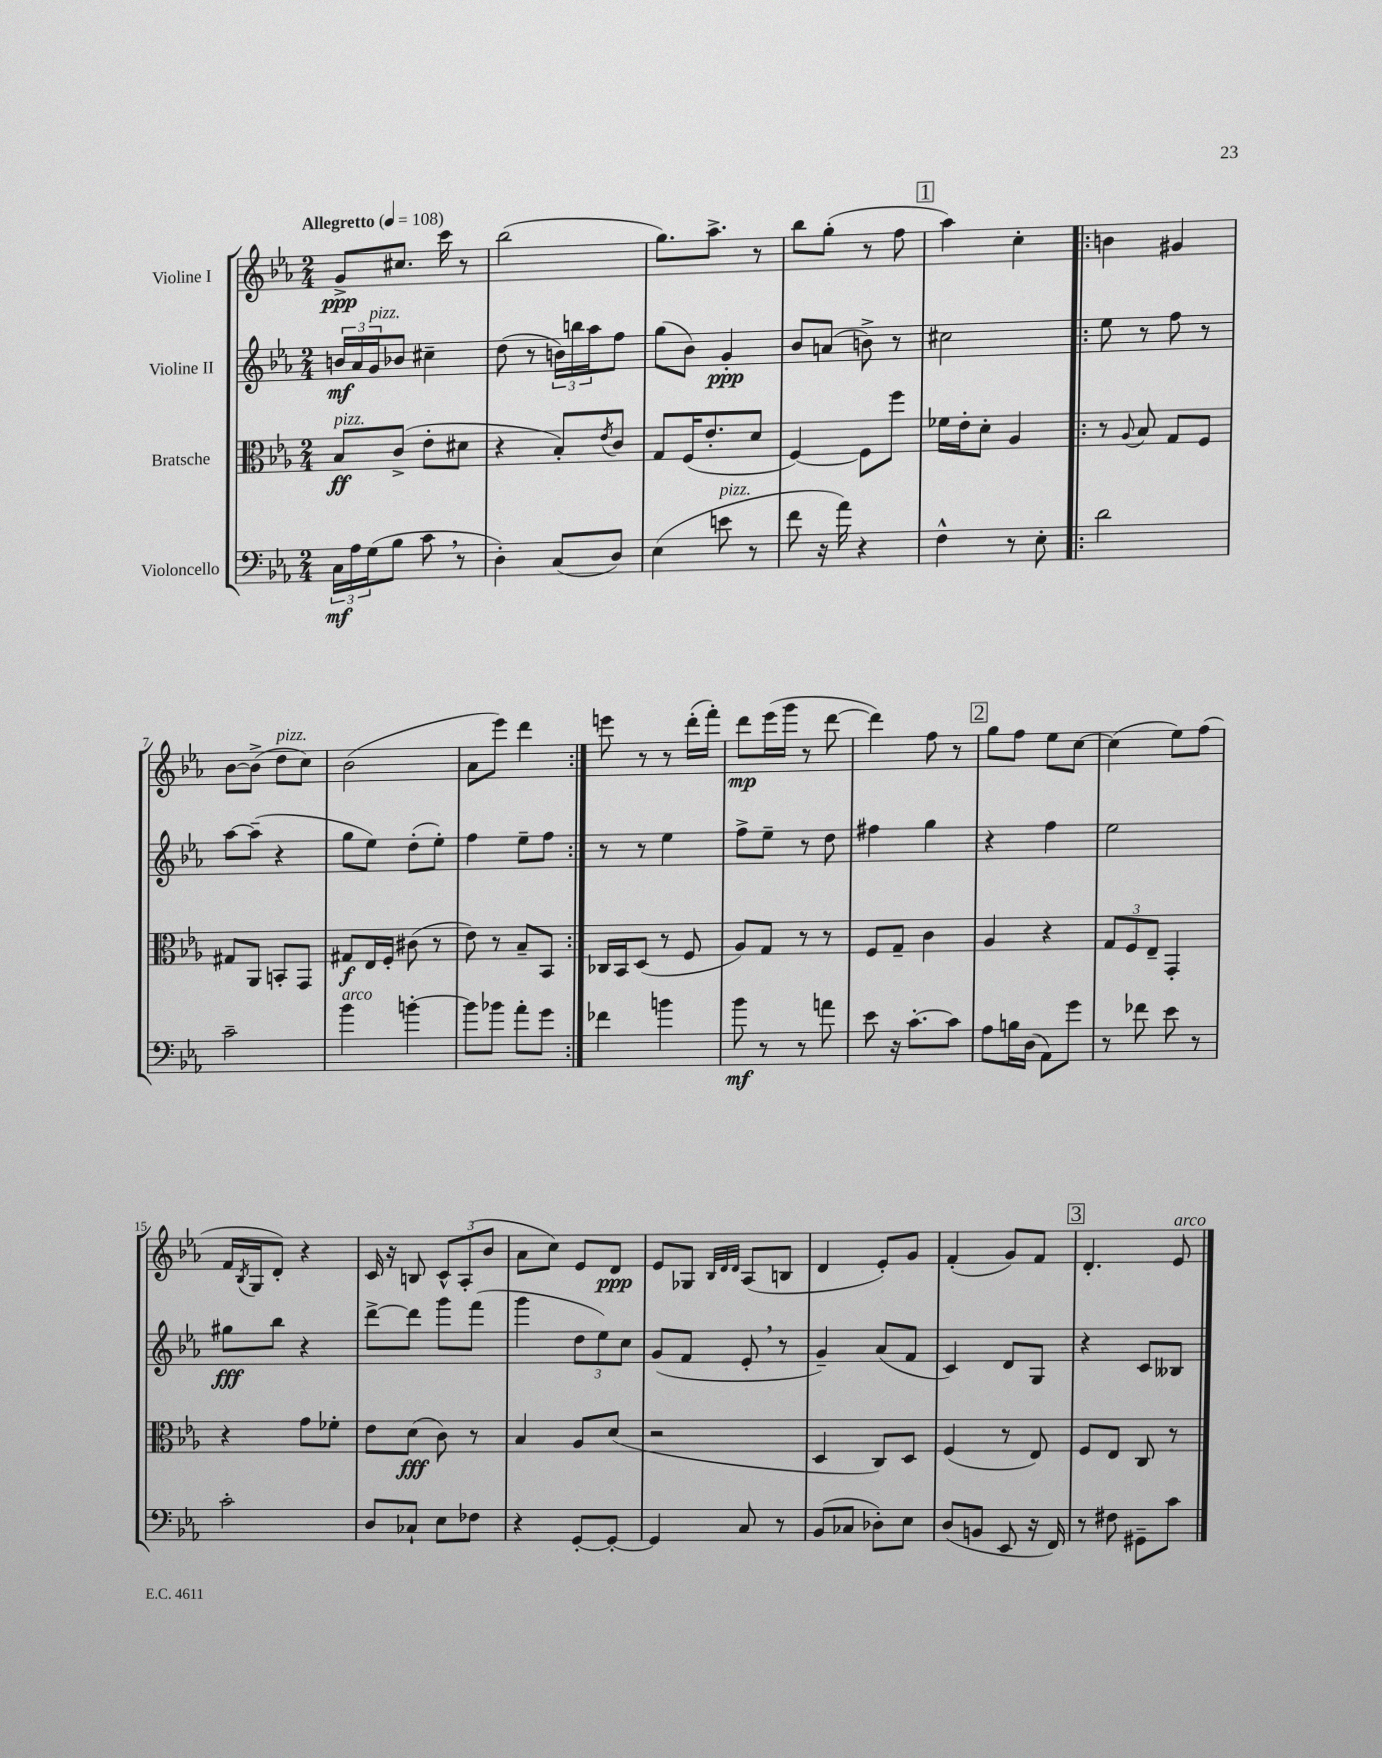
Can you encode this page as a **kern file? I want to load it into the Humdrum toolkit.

**kern	**kern	**kern	**kern
*staff4	*staff3	*staff2	*staff1
*clefF4	*clefC3	*clefG2	*clefG2
*k[b-e-a-]	*k[b-e-a-]	*k[b-e-a-]	*k[b-e-a-]
*M2/4	*M2/4	*M2/4	*M2/4
*MM108	*MM108	*MM108	*MM108
24C	8B-	24b	8g^
24A-	.	24a-	.
(24G	.	24g	.
8B-	(8c^	8b-	8.cc#
8c	8e-'	4cc#~	.
.	.	.	16ccc
8r	8d#	.	8r
=	=	=	=
4D')	4r	(8dd	(2bb-
.	.	8r	.
(8C	8B-')	24b)	.
.	.	24bb	.
.	.	24aa-	.
.	8qe-	.	.
8D)	8c	8ff	.
=	=	=	=
(4E-	8G	(8gg	8.gg)
.	(16F	8b-)	.
.	8.e-'	.	8.aa-^
8e	.	4g'	.
8r	8d	.	8r
=	=	=	=
8f	[4F)	8b-	8bb-
16r	.	(8a	(8gg'
16a-)	.	.	.
4r	8F]	8b^)	8r
.	8ff	8r	8ff
=	=	=	=
4F^^	16f-	2cc#	4aa-)
.	16e-'	.	.
.	8d'	.	.
8r	4A-	.	4cc'
8E-'	.	.	.
=!|:	=!|:	=!|:	=!|:
2d	8r	8ee-	4b
.	8qqA-	.	.
.	8B-	8r	.
.	8G	8ff	4g#
.	8F	8r	.
=	=	=	=
2c~	8G#	[8aa-	[8b-
.	8AA-	(8aa-~]	(8b-^]
.	8BB'	4r	8dd
.	8GG	.	8cc)
=	=	=	=
4b-	8G#	8gg	(2b-
.	16E-	8ee-)	.
.	16F'	.	.
[4b'	(8c#	(8dd'	.
.	8r	8ee-')	.
=	=	=	=
8b]	8e-)	4ff	8a-
8b-	8r	.	8eee-)
8a-'	8B-~	8ee-~	4ddd
8g	8BB-	8ff	.
=:|!	=:|!	=:|!	=:|!
4f-	16C-	8r	8eee
.	16BB-	.	.
.	(8D	8r	8r
4b	8r	4ee-	8r
.	8F	.	(16ddd'
.	.	.	16fff')
=	=	=	=
8b-	8A-)	8ff^	8ddd
8r	8G	8ee-~	(16eee-
.	.	.	16ggg
8r	8r	8r	8r
8a	8r	8dd	[8ddd
=	=	=	=
8e-	8F	4ff#	4ddd])
16r	8G~	.	.
[8.c'	.	.	.
.	4c	4gg	8ff
8c]	.	.	8r
=	=	=	=
8A-	4A-	4r	8gg
16B	.	.	8ff
(16D	.	.	.
8AA-)	4r	4ff	8ee-
8g	.	.	[8cc
=	=	=	=
8r	12G	2ee-	(4cc]
.	12F	.	.
8f-	.	.	.
.	12E-~	.	.
8e-	4GG'	.	8ee-)
8r	.	.	(8ff
=	=	=	=
2c'	4r	8gg#	16f
.	.	.	8qB-
.	.	.	16G
.	.	8bb-	8d')
.	8g	4r	4r
.	8f-'	.	.
=	=	=	=
8D	8e-	[8ddd^	16c
.	.	.	16r
8C-`	(8d	8ddd]	8B
8E-	8c)	8ggg	12c^^
.	.	.	(12A-'
8F-	8r	(8fff	.
.	.	.	12b-
=	=	=	=
4r	4B-	4ggg	8a-
.	.	.	8cc)
[8GG'	8A-	12dd	8e-
.	.	12ee-)	.
8GG'_	(8d	.	8d
.	.	12cc	.
=	=	=	=
4GG]	2r	(8g	8e-
.	.	8f	8G-
.	.	.	32qqB-
.	.	.	32qqd
.	.	.	32qqd
8C	.	8e-'	(8A-
8r	.	8r	8B
=	=	=	=
(8BB-	4D	4g~)	4d
8C-	.	.	.
8D-')	8C)	(8a-	8e-')
8E-	8D	8f	8g
=	=	=	=
(8D	(4F	4c)	(4f'
8BB	.	.	.
8EE-	8r	8d	8g)
16r	8E-)	8G	8f
16FF)	.	.	.
=	=	=	=
8r	8F	4r	4.d'
8F#	8E-	.	.
8GG#~	8C	8c	.
8c	8r	8B--	8e-
==	==	==	==
*-	*-	*-	*-
